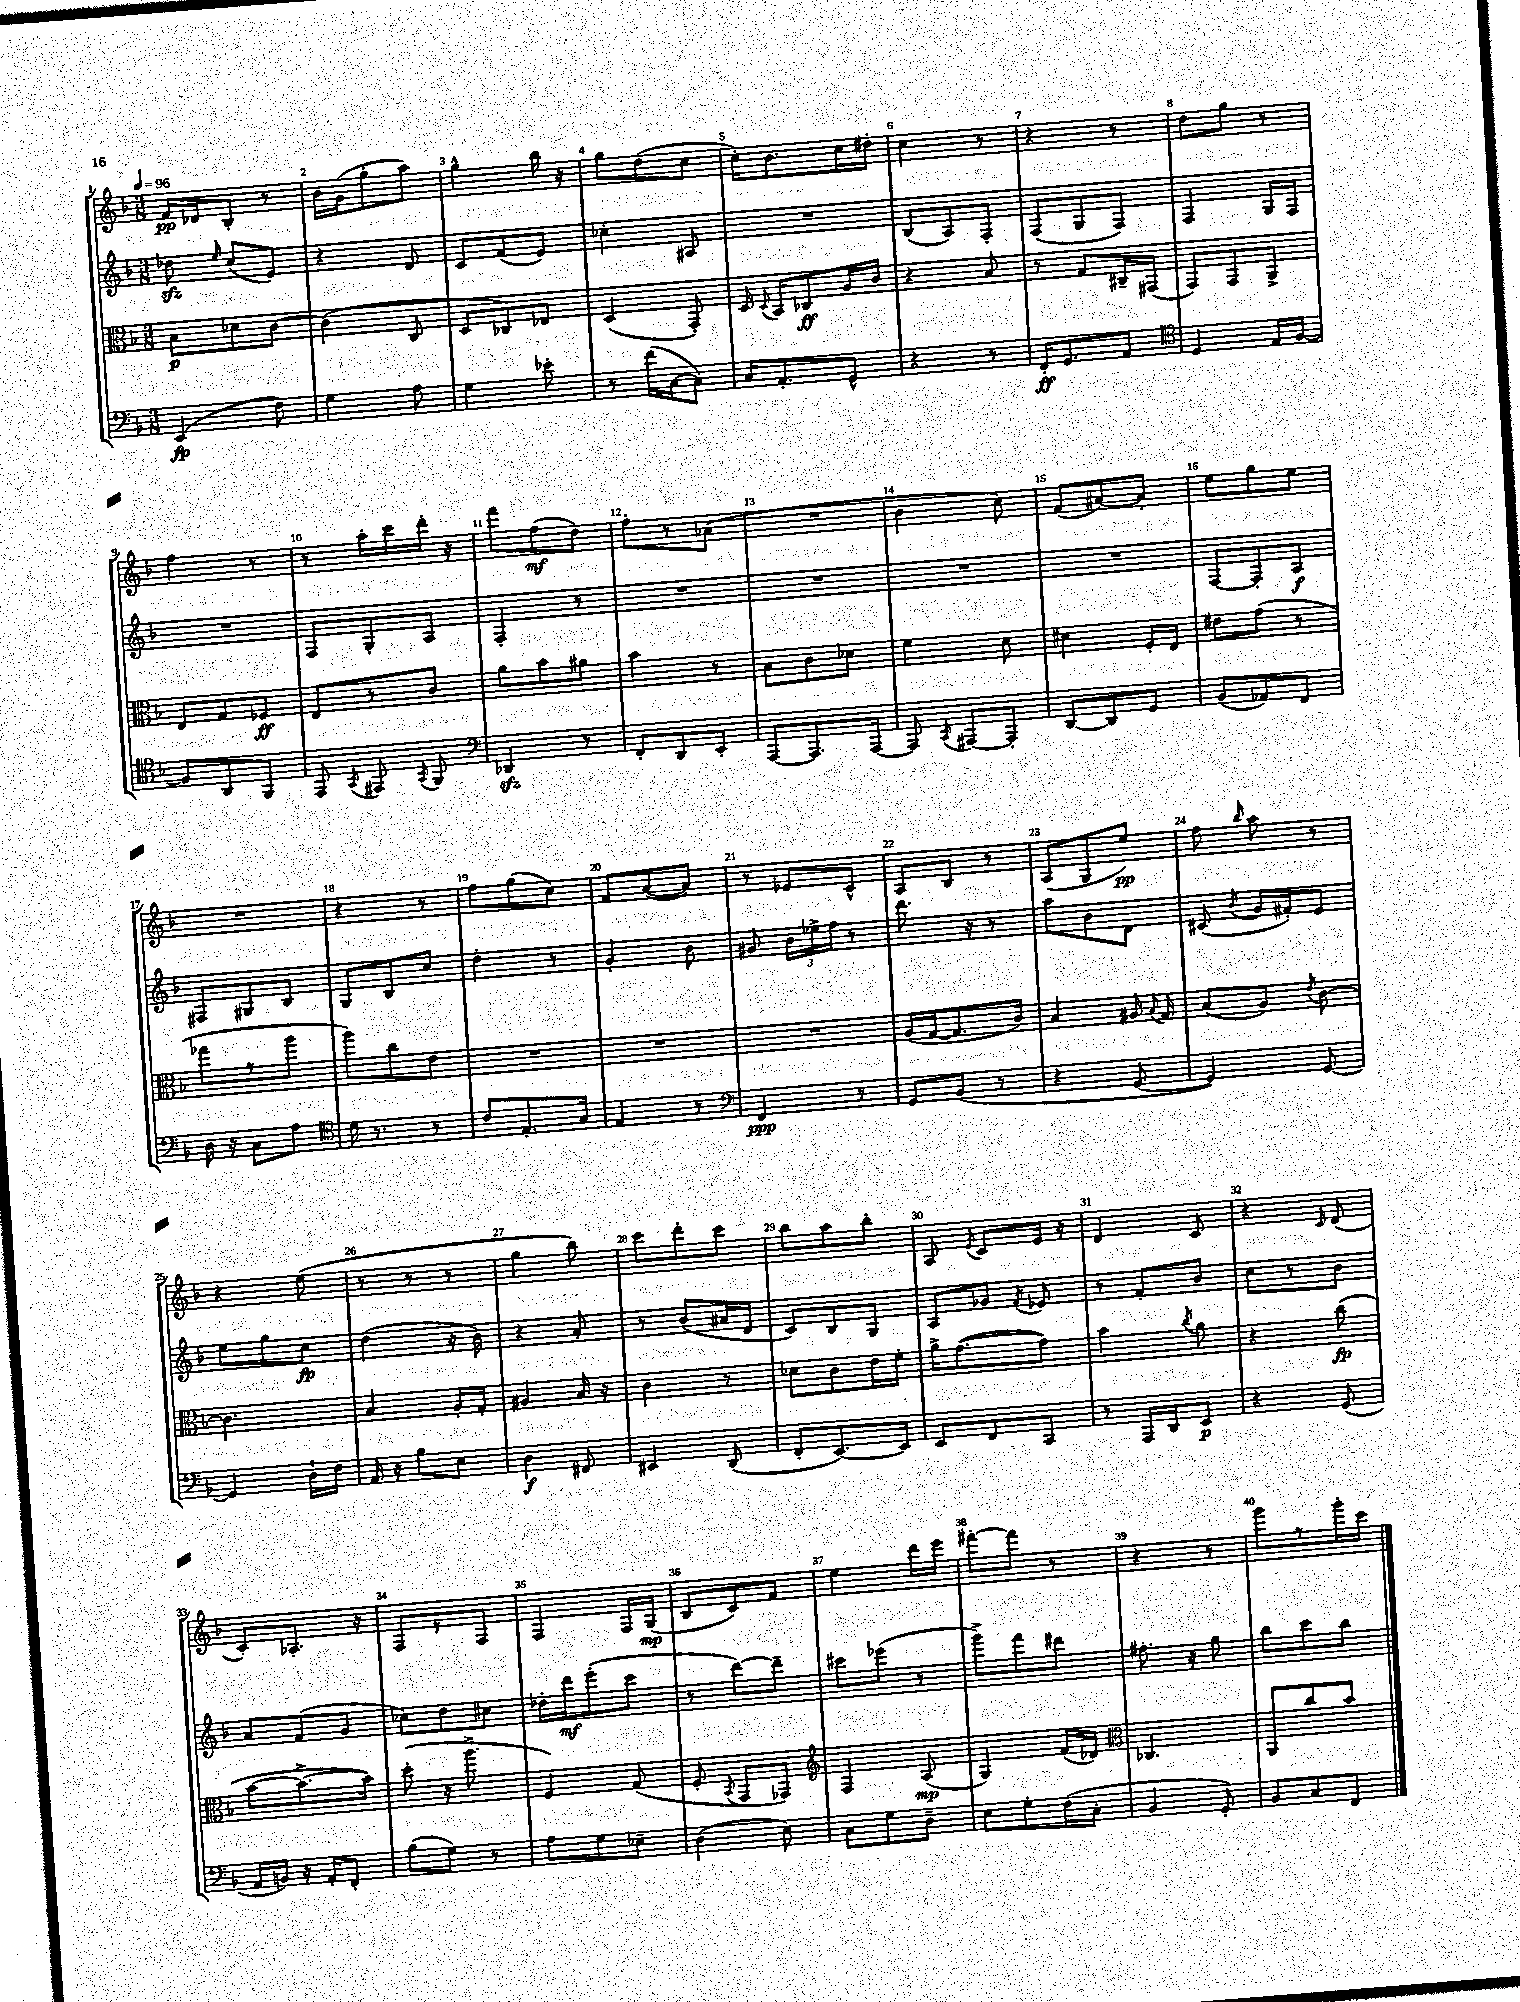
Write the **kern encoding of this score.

**kern	**kern	**kern	**kern
*staff4	*staff3	*staff2	*staff1
*clefF4	*clefC3	*clefG2	*clefG2
*k[b-]	*k[b-]	*k[b-]	*k[b-]
*M3/8	*M3/8	*M3/8	*M3/8
*MM96	*MM96	*MM96	*MM96
(4EE/	8B-\L	8dd-\	16f/LL
.	.	.	16d-/J
.	.	16qqee/	.
.	8d-\	(8cc/L	8B-'/J
8F\)	[8c\J	8e/J)	8r
=	=	=	=
4G\	(4c\]	4r	16b-\LL
.	.	.	(16g\J
.	.	.	8gg'\
8A\	8C/	8d/	8aa\J)
=	=	=	=
4G\	8D/L	8c/L	4gg^^\
.	8C-/)	(8f/	.
8e-'\	8E-/J	8e/J)	16bb-\
.	.	.	16r
=	=	=	=
8r	(4D/	4cc-'\	8gg\L
(16f\LL	.	.	(8dd\
[16C\J	.	.	.
8C\]J)	8GG'/)	8A#/	8cc\J
=	=	=	=
16C/LK	16D/	4.r	16cc'\LK)
.	8qqD/	.	.
8.AA'/	16BB-/LK	.	8.b-\
.	8C-/	.	.
8GG^^/J	16A/L	.	16cc\L
.	16c/JJ	.	16dd#'\JJ
=	=	=	=
4r	4r	(8B-/L	4cc\
.	.	8A/)	.
8r	8B-/	8F'/J	8r
=	=	=	=
16FF'/LK	8r	(8F/L	4r
8.GG/	.	.	.
.	8G/L	8G/	.
8AA/J	16C#~/L	8F/J)	8r
.	(16GG#/JJ	.	.
=	=	=	=
*clefC4	*	*	*
4D/	8GG/L)	4F/	8dd\L
.	8GG/	.	8gg\J
16E/LL	8AA^/J	16G/LL	8r
[16F/JJ	.	16F/JJ	.
=	=	=	=
8F/]L	8E/L	4.r	4ff\
8AA/	8G/	.	.
8FF/J	8F-/J	.	8r
=	=	=	=
8EE/	8E/L	8F/L	8r
8qGG/	.	.	.
8EE#/	8r	8G'/	16aa'\LL
.	.	.	16ccc\
8qGG/	.	.	.
8FF/	8c/J	8A/J	16ddd'\JJ
.	.	.	16r
=	=	=	=
*clefF4	*	*	*
4DD-/	8a\L	4F'/	8fff\L
.	8b-\	.	(8ff\
8r	8a#\J	8r	8dd\J)
=	=	=	=
8FF'/L	4b-\	4.r	8ff'\L
8DD/	.	.	8r
8EE'/J	8r	.	(8a-\J
=	=	=	=
[8AAA/L	8B-\L	4.r	4.r
8.AAA/]	8c\	.	.
.	8d-\J	.	.
[16AAA/Jk	.	.	.
=	=	=	=
8AAA/]	4f\	4.r	4b-\
8qCC/	.	.	.
[8AAA#/L	.	.	.
8AAA#'/]J	8d\	.	8cc\)
=	=	=	=
[8DD/L	4d#\	4.r	(8f/L
8DD/]	.	.	[8a#/)
8GG/J	16F'/LL	.	8a#'/]J
.	16E/JJ	.	.
=	=	=	=
(8BB-/L	8e#\L	[8F/L	8ee\L
8AA-/)	(8g\J	8F'/]	8gg\
8FF/J	8r	8A/J	8ee\J
=	=	=	=
16D\	8gg-\L	8F#/L	4.r
16r	.	.	.
8C\L	8r	8G#/	.
8A\J	8aa\J	8B-/J	.
=	=	=	=
*clefC4	*	*	*
16d\	8aa\L)	8G/L	4r
8.r	.	.	.
.	8cc\	8B-/	.
8r	8e\J	8cc/J	8r
=	=	=	=
8c/L	4.r	4dd'\	8ff\L
8.E'/	.	.	(8gg\
.	.	8r	8cc\J)
16G/Jk	.	.	.
=	=	=	=
4E/	4.r	4g'/	8f/L
.	.	.	([8a/
8r	.	8b-\	8a/]J)
=	=	=	=
*clefF4	*	*	*
4FF/	4.r	8g#/	8r
.	.	24b-\LL	8e-/L
.	.	24ee-^\	.
.	.	24ff\JJ	.
8r	.	8r	8c^^/J
=	=	=	=
8GG/L	(16A/LL	8.ddd\	8A/L
.	[16G/J	.	.
(8BB-/J	8.G/]	.	8B-/J
.	.	16r	.
8r	.	8r	8r
.	16c/Jk)	.	.
=	=	=	=
4r	4B-/	8aa\L	(8A/L
.	.	8b-\	8G/
[8GG/	16A#/	8d\J	8ee/J)
.	8qqB-/	.	.
.	16G/	.	.
=	=	=	=
4GG/])	(8B-/L	(8c#/	8ff\
.	.	8qb-/	16qqbb-/
.	8A/J)	16g/LL	8aa\
.	.	16f#'/J)	.
.	8qe/	.	.
[8GG/	[8c\	8e/J	8r
=	=	=	=
4GG/]	4.c\]	8ee\L	4r
.	.	8gg\	.
16D`\LL	.	8cc\J	(8ee\
16F\JJ	.	.	.
=	=	=	=
16AA/	4B-/	(4dd\	8r
16r	.	.	.
8B-\L	.	.	8r
8E\J	16A'/LL	16r	8r
.	16G'/JJ	16b-\)	.
=	=	=	=
4D\	4A#/	4r	4gg\
8FF#/	16B-/	8a'/	8bb-\)
.	16r	.	.
=	=	=	=
4EE#/	4c\	8r	8ccc\L
.	.	(8b-/L	8ddd'\
(8DD/	8r	16a#/L	8ccc\J
.	.	16d/JJ	.
=	=	=	=
8FF'/L	8d-\L	8c/L)	8bb-\L
[8.EE/)	8c\	8B-/	8aa\
.	16e\L	8G/J	8bb-'\J
16EE/]Jk	16f'\JJ	.	.
=	=	=	=
8EE/L	16a^\LK	8A/L	8A/
.	([8.g\	.	.
.	.	.	8qe/
8FF/	.	8g-/J	8c/L
.	.	8qf/	.
8CC/J	8g\]J)	8e-/	16e/Jk
.	.	.	16r
=	=	=	=
8r	4b-\	8r	4d/
16AAA/LL	.	8f'/L	.
16DD/J	.	.	.
.	8qcc/	.	.
8EE/J	8a\	8b-/J	8c/
=	=	=	=
4r	4r	8cc\L	4r
.	.	8r	.
.	.	.	16qqc/
(8GG/	(8cc\	8b-\J	(8d/
=	=	=	=
16AA/LL	[8b-\L	8a/L	8c'/L)
16BB/JJ)	.	.	.
16r	8.b-^\_	(8f/	8.A-'/J
16AA'/LK	.	.	.
8FF'/J	.	8g/J	.
.	16b-\]Jk)	.	16r
=	=	=	=
(8B-\L	(8dd'\	8cc-\L)	8F/L
8G\J)	16r	8dd\	8r
.	8.aa^\	.	.
8r	.	8cc#\J	8F/J
=	=	=	=
8A\L	4F/)	16dd-'\LL	4F/
.	.	16ddd\J	.
8G\	.	(8eee'\	.
8E-~\J	(8G/	8ccc\J	16F/LL
.	.	.	(16G/JJ
=	=	=	=
(4D\	8F'/	8r	8B-/L
.	8qBB-/	.	.
.	8GG/L	[8ddd\L)	8c/)
8E\)	8GG-/J)	8ddd~\]J	8f/J
=	=	=	=
*	*clefG2	*	*
8C\L	4F/	8ccc#\L	4ee\
8G\	.	(8eee-\J	.
8D~\J	(8A/	8r	16ddd\LL
.	.	.	16eee\JJ
=	=	=	=
8E\L	4G/)	8ggg^\L)	[8fff#'\L
8G'\	.	8fff\	8fff#\]J
(16F\L	(16f/LL	8ddd#\J	8r
16C'\JJ	16d-/JJ)	.	.
=	=	=	=
*	*clefC3	*	*
4BB-/	4.C-/	8.ff#'\	4r
.	.	16r	.
8GG'/)	.	8gg\	8r
=	=	=	=
8BB-/L	8AA/L	8bb-\L	8ggg\L
8C/	8cc/	8ccc\	8r
8FF/J	8b-/J	8bb-\J	16ggg'\L
.	.	.	16ccc\JJ
==	==	==	==
*-	*-	*-	*-
